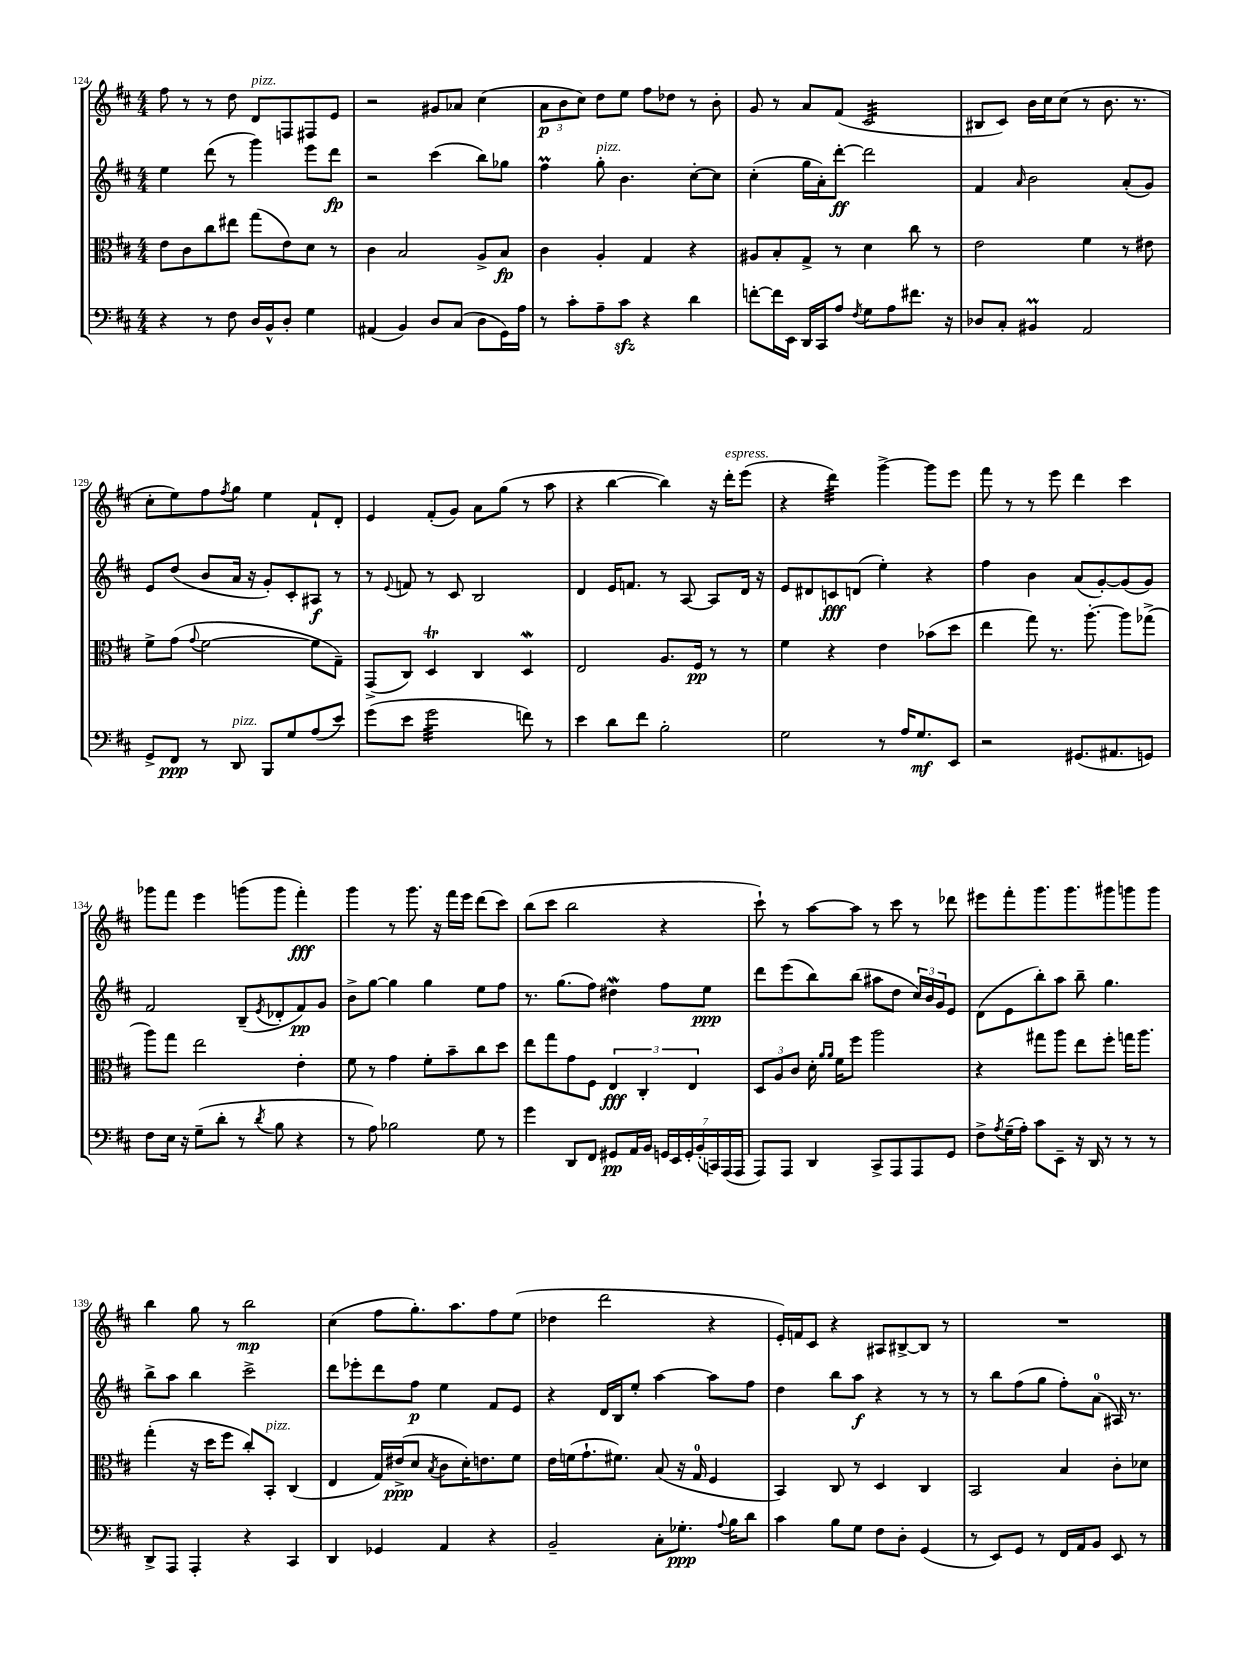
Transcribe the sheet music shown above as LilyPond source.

<<
\new StaffGroup <<
\new Staff = "s0" {
    \clef treble \key d \major \numericTimeSignature \time 4/4
    fis''8 r8 r8 d''8 d'8^\markup { \italic "pizz." } f8 fis8 e'8 |
    r2 gis'8 aes'8 cis''4( |
    \tuplet 3/2 { a'8\p b'8 cis''8) } d''8 e''8 fis''8 des''8 r8 b'8-. |
    g'8 r8 a'8 fis'8( cis'2:32 |
    bis8 cis'8) b'16 cis''16 cis''8( r8 b'8. r8. |
    cis''8-. e''8) fis''8 \acciaccatura { fis''8 } g''8 e''4 fis'8-! d'8-. |
    e'4 fis'8-.( g'8) a'8 g''8( r8 a''8 |
    r4 b''4~ b''4) r16 d'''16-.^\markup { \italic "espress." } e'''8( |
    r4 d'''4:32) g'''4~-> g'''8 e'''8 |
    fis'''8 r8 r8 e'''8 d'''4 cis'''4 |
    ges'''8 fis'''8 e'''4 g'''8( g'''8 fis'''4-.\fff) |
    g'''4 r8 g'''8. r16 fis'''16 e'''16 d'''8( cis'''8) |
    b''8( cis'''8 b''2 r4 |
    cis'''8-!) r8 a''8~ a''8 r8 cis'''8 r8 des'''8 |
    eis'''8 fis'''8-. g'''8. g'''8. gis'''8 g'''8 g'''8 |
    b''4 g''8 r8 b''2\mp |
    cis''4( fis''8 g''8.-.) a''8. fis''8 e''8( |
    des''4 d'''2 r4 |
    e'16-.) f'16 cis'8 r4 ais8 bis8~-> bis8 r8 |
    R1 \bar "|." |
}
\new Staff = "s1" {
    \clef treble \key d \major \numericTimeSignature \time 4/4
    e''4 d'''8( r8 g'''4) e'''8 d'''8\fp |
    r2 cis'''4( b''8) ges''8 |
    fis''4\prall g''8-.^\markup { \italic "pizz." } b'4. cis''8~-. cis''8 |
    cis''4-.( g''16 a'16-.) d'''8~-.\ff d'''2 |
    fis'4 \grace { a'16 } b'2 a'8-.( g'8) |
    e'8 d''8( b'8 a'16 r16 g'8-.) cis'8-. ais8\f r8 |
    r8 \appoggiatura { e'8 } f'8 r8 cis'8 b2 |
    d'4 e'16 f'8. r8 a8~ a8 d'16 r16 |
    e'8 dis'8 c'8\fff d'8( e''4-.) r4 |
    fis''4 b'4 a'8( g'8~-.) g'8( g'8) |
    fis'2 b8--( \acciaccatura { e'8 } des'8-. fis'8\pp) g'8 |
    b'8-> g''8~ g''4 g''4 e''8 fis''8 |
    r8. g''8.( fis''8) dis''4\mordent fis''8 e''8\ppp |
    d'''8 e'''8( b''8) b''8( ais''8 d''8 \tuplet 3/2 { cis''16) b'16 g'16 } e'8 |
    d'8( e'8 b''8-.) a''8 b''8-- g''4. |
    b''8-> a''8 b''4 cis'''2-> |
    d'''8 ees'''8-. d'''8 fis''8\p e''4 fis'8 e'8 |
    r4 d'16 b16 e''8-. a''4~ a''8 fis''8 |
    d''4 b''8 a''8\f r4 r8 r8 |
    r8 b''8 fis''8( g''8 fis''8-.) a'8-0( ais16) r8. \bar "|." |
}
\new Staff = "s2" {
    \clef alto \key d \major \numericTimeSignature \time 4/4
    e'8 cis'8 cis''8 eis''8 g''8( e'8) d'8 r8 |
    cis'4 b2 a8-> b8\fp |
    cis'4 a4-. g4 r4 |
    ais8 b8-. g8-> r8 d'4 cis''8 r8 |
    e'2 fis'4 r8 eis'8 |
    fis'8-> g'8( \appoggiatura { g'8 } fis'2~ fis'8 g8--) |
    g,8->( cis8) d4\trill cis4 d4\mordent |
    e2 a8. fis16\pp r8 r8 |
    fis'4 r4 e'4 bes'8( d''8 |
    e''4 g''8) r8. a''8.~-. a''8 ges''8->( |
    a''8) g''8 e''2 e'4-. |
    fis'8 r8 g'4 fis'8-. b'8-- cis''8 d''8 |
    e''8 g''8 g'8 fis8 \tuplet 3/2 { e4\fff cis4-. e4 } |
    \tuplet 3/2 { d8 a8 cis'8 } d'16-. \grace { a'16 a'16 } fis'16 fis''8 a''2 |
    r4 gis''8 a''8 e''8 fis''8-. g''16 a''8. |
    g''4-.( r16 d''16 fis''8 cis''8-.) b,8-.^\markup { \italic "pizz." } cis4( |
    e4 g16) eis'16->\ppp( d'8 \acciaccatura { b8 } cis'8 d'16-.) e'8. fis'8 |
    e'16 f'16( g'8.-! fis'8.) b8( r16 g16-0 fis4 |
    b,4) cis8 r8 d4 cis4 |
    b,2 b4 cis'8-. des'8 \bar "|." |
}
\new Staff = "s3" {
    \clef bass \key d \major \numericTimeSignature \time 4/4
    r4 r8 fis8 d16 b,16-^ d8-. g4 |
    ais,4( b,4) d8 cis8( d8 g,16) a16 |
    r8 cis'8-. a8-- cis'8\sfz r4 d'4 |
    f'8~-. f'16 e,16 d,16 cis,16 a8 \acciaccatura { fis8 } g8 a8 fis'8. r16 |
    des8 cis8-. bis,4\prall a,2 |
    g,8-> fis,8\ppp r8 d,8^\markup { \italic "pizz." } b,,8 g8 a8( e'8) |
    g'8( e'8 g'2:32 f'8) r8 |
    e'4 d'8 fis'8 b2-. |
    g2 r8 a16 g8.\mf e,8 |
    r2 gis,8.( ais,8. g,8) |
    fis8 e16 r16 g8--( d'8-. r8 \acciaccatura { d'8 } b8 r4 |
    r8 a8) bes2 g8 r8 |
    g'4 d,8 fis,8 gis,8\pp a,16 b,16 \tuplet 7/4 { g,16 e,16 g,16-. b,16-.( c,16) a,,16( a,,16 } |
    a,,8) a,,8 d,4 cis,8-> a,,8 a,,8 g,8 |
    fis8-> \acciaccatura { a8 } g16--( a16-.) cis'8 e,8-- r16 d,16 r8 r8 r8 |
    d,8-> a,,8 a,,4-. r4 cis,4 |
    d,4 ges,4 a,4 r4 |
    b,2-- cis8-. ges8.-.\ppp \appoggiatura { a8 } b16 d'8 |
    cis'4 b8 g8 fis8 d8-. g,4( |
    r8 e,8) g,8 r8 fis,16 a,16 b,8 e,8 r8 \bar "|." |
}
>>
>>
\layout { \context { \Score currentBarNumber = #124 } }
